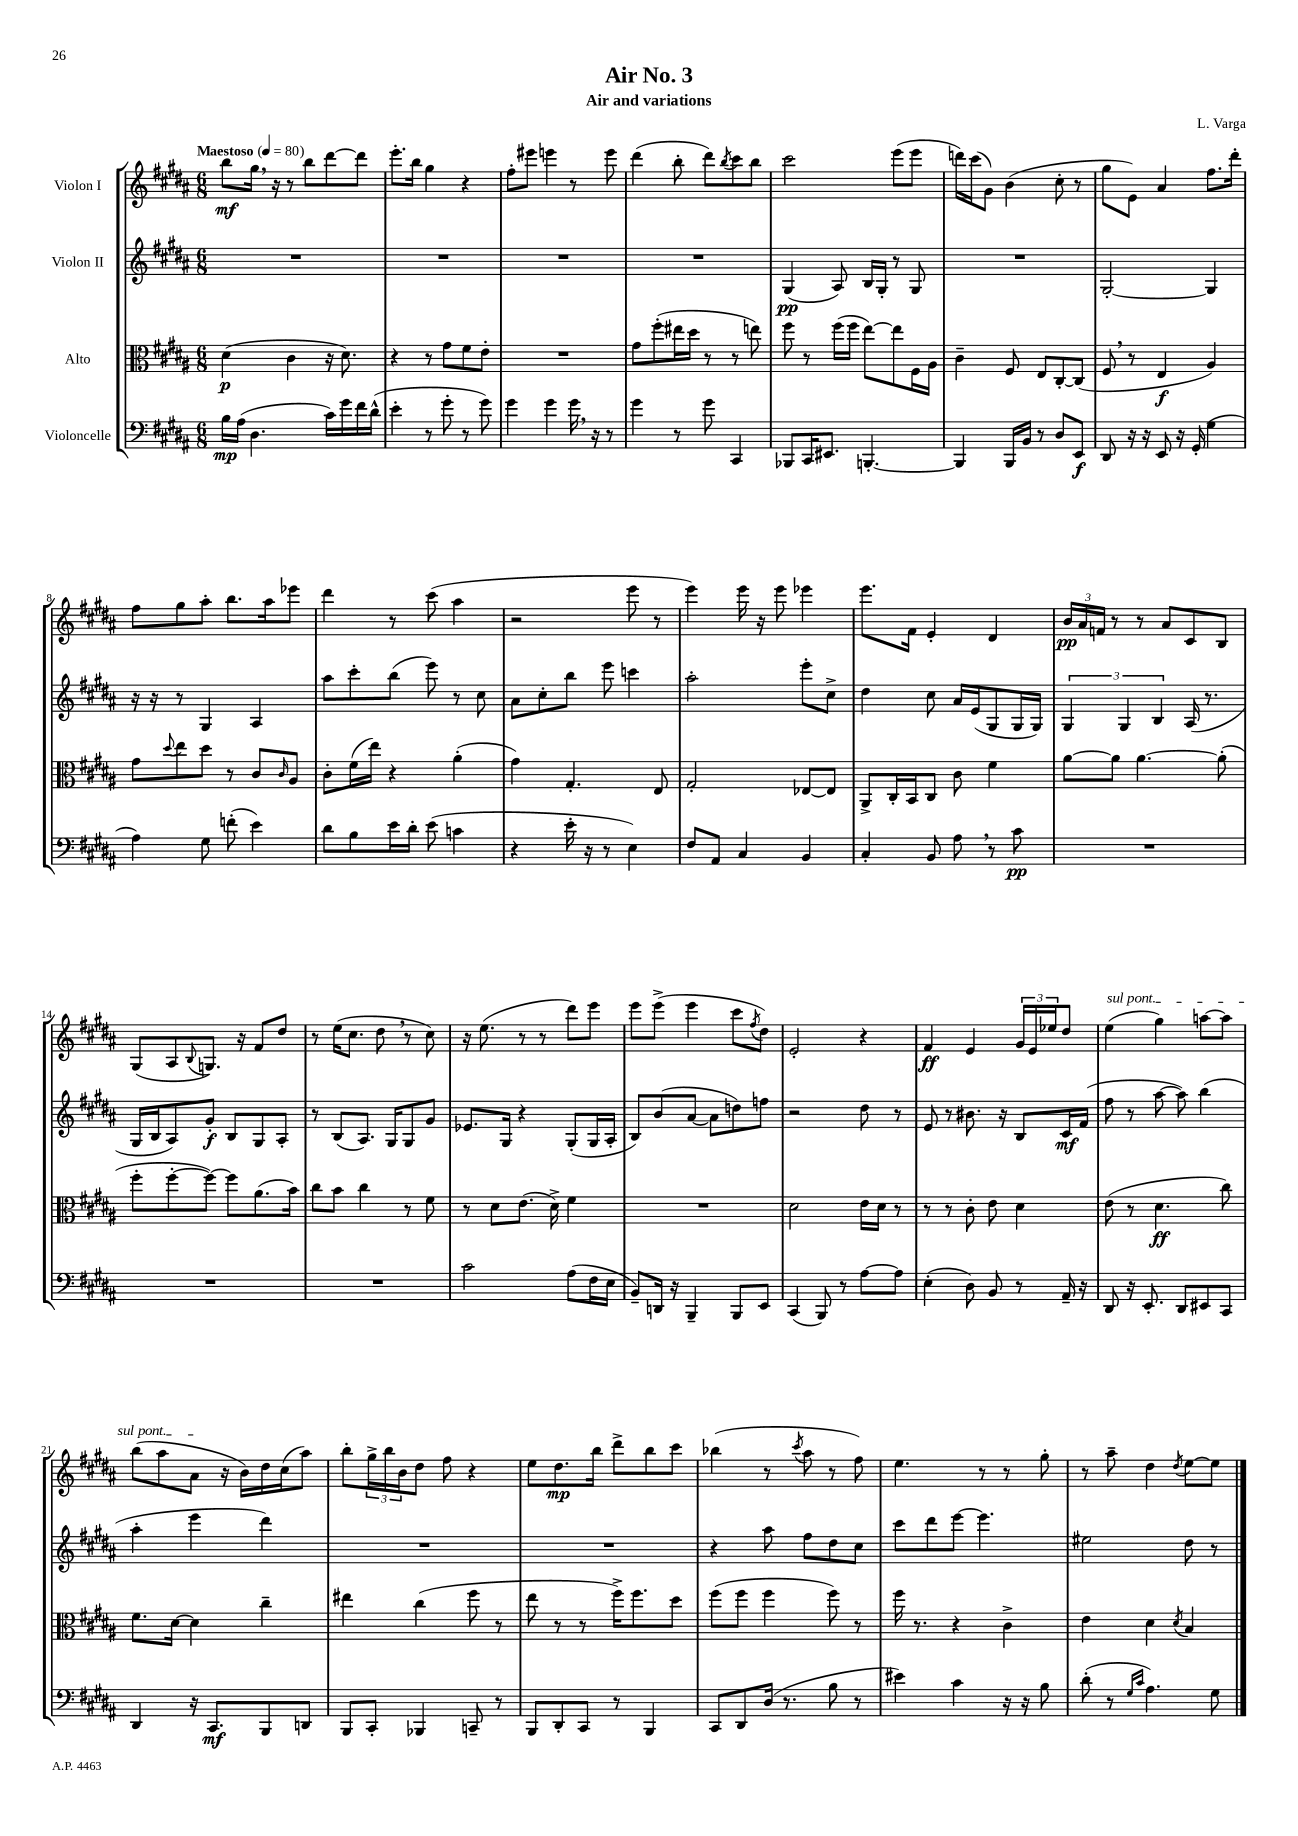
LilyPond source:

\header { title = "Air No. 3" composer = "L. Varga" subtitle = "Air and variations" }
<<
\new StaffGroup <<
\new Staff = "s0" \with { instrumentName = "Violon I" } {
    \clef treble \key b \major \numericTimeSignature \time 6/8 \tempo "Maestoso" 4 = 80
    b''8\mf gis''16 \breathe r16 r8 b''8 dis'''8~ dis'''8 |
    e'''8.-. b''16 gis''4 r4 |
    fis''8-. eis'''8 e'''4 r8 e'''8 |
    dis'''4( b''8-. dis'''8) \acciaccatura { b''8 } cis'''8 b''8 |
    cis'''2 e'''8( e'''8 |
    d'''16) cis'''16( gis'8) b'4( cis''8-. r8 |
    gis''8 e'8) ais'4 fis''8. dis'''16-. |
    fis''8 gis''8 ais''8-. b''8. ais''16 ees'''8 |
    dis'''4 r8 cis'''8( ais''4 |
    r2 e'''8 r8 |
    e'''4) e'''16 r16 e'''8 ees'''4 |
    e'''8. fis'16 e'4-. dis'4 |
    \tuplet 3/2 { b'16\pp ais'16 f'16 } r8 r8 ais'8 cis'8 b8 |
    gis8( ais8 \appoggiatura { b8 } g8.) r16 fis'8 dis''8 |
    r8 e''16( cis''8. dis''8 \breathe r8 cis''8) |
    r16 e''8.( r8 r8 dis'''8) e'''8 |
    e'''8 e'''8->( e'''4 cis'''8 \acciaccatura { fis''8 } dis''8) |
    e'2-. r4 |
    fis'4\ff e'4 \tuplet 3/2 { gis'16 e'16 ees''16 } dis''8 |
    \once \override TextSpanner.bound-details.left.text = \markup { \italic "sul pont." } e''4\startTextSpan( gis''4) a''8~ a''8 |
    b''8( ais''8 ais'8\stopTextSpan r16 b'16) dis''16 cis''16( ais''8) |
    b''8-. \tuplet 3/2 { gis''16-> b''16 b'16 } dis''8 fis''8 r4 |
    e''8 dis''8.\mp b''16 dis'''8-> b''8 cis'''8 |
    bes''4( r8 \acciaccatura { cis'''8 } ais''8 r8 fis''8) |
    e''4. r8 r8 gis''8-. |
    r8 ais''8-- dis''4 \acciaccatura { dis''8 } e''8~ e''8 \bar "|." |
}
\new Staff = "s1" \with { instrumentName = "Violon II" } {
    \clef treble \key b \major \numericTimeSignature \time 6/8
    R2. |
    R2. |
    R2. |
    R2. |
    gis4\pp( ais8) b16 gis16-. r8 gis8 |
    R2. |
    gis2~-. gis4 |
    r16 r16 r8 gis4 ais4 |
    ais''8 cis'''8-. b''8( e'''8) r8 cis''8 |
    ais'8 cis''8-. b''8 e'''8 c'''4 |
    ais''2-. e'''8-. cis''8-> |
    dis''4 cis''8 ais'16 e'16( gis8 gis16 gis16) |
    \tuplet 3/2 { gis4 gis4 b4 } ais16( r8. |
    gis16 b16 ais8) gis'8-.\f b8 gis8 ais8-. |
    r8 b8( ais8.) gis16 gis8 gis'8 |
    ees'8. gis16 r4 gis8-.( gis16 ais16-. |
    b8) b'8( ais'8~ ais'8 d''8) f''8 |
    r2 dis''8 r8 |
    e'8 r8 bis'8. r16 b8 cis'16\mf fis'16( |
    fis''8 r8 ais''8~ ais''8) b''4( |
    ais''4-. e'''4 dis'''4) |
    R2. |
    R2. |
    r4 ais''8 fis''8 dis''8 cis''8 |
    cis'''8 dis'''8 e'''8~ e'''4. |
    eis''2 dis''8 r8 \bar "|." |
}
\new Staff = "s2" \with { instrumentName = "Alto" } {
    \clef alto \key b \major \numericTimeSignature \time 6/8
    dis'4\p( cis'4 r16 dis'8.) |
    r4 r8 gis'8 fis'8 e'8-. |
    R2. |
    gis'8 fis''8-.( eis''16 dis''16 r8 r8 e''8) |
    fis''8 r8 fis''16( fis''16 e''8~) e''8 fis16 ais16 |
    cis'4-- fis8 e8 cis8~-. cis8( |
    fis8 \breathe r8 e4\f ais4) |
    gis'8 \appoggiatura { dis''8 } e''8 dis''8 r8 cis'8 \grace { cis'16 } ais8 |
    cis'8-. fis'16( e''16) r4 ais'4-.( |
    gis'4) gis4.-. e8 |
    gis2-. ees8~ ees8 |
    ais,8-> cis16-. b,16 cis8 cis'8 fis'4 |
    ais'8~ ais'8 ais'4.~ ais'8-.( |
    fis''8-. fis''8~-. fis''8~) fis''8 ais'8.( b'16) |
    cis''8 b'8 cis''4 r8 fis'8 |
    r8 dis'8 e'8.( dis'16->) fis'4 |
    R2. |
    dis'2 e'16 dis'16 r8 |
    r8 r8 cis'8-. e'8 dis'4 |
    e'8( r8 dis'4.\ff cis''8) |
    fis'8. dis'16~ dis'4 cis''4-- |
    eis''4 cis''4( fis''8 r8 |
    e''8 r8 r8 fis''16->) fis''8. dis''8 |
    fis''8( fis''8 fis''4 fis''8) r8 |
    fis''16 r8. r4 cis'4-> |
    e'4 dis'4 \acciaccatura { dis'8 } b4 \bar "|." |
}
\new Staff = "s3" \with { instrumentName = "Violoncelle" } {
    \clef bass \key b \major \numericTimeSignature \time 6/8
    b16\mp ais16( dis4. cis'16) gis'16 fis'16 dis'16-^( |
    e'4-. r8 gis'8-. r8 gis'8) |
    gis'4 gis'4 gis'16 \breathe r16 r8 |
    gis'4 r8 gis'8 cis,4 |
    bes,,8 cis,16 eis,8. b,,4.~-. |
    b,,4 b,,16 b,16 r8 dis8 e,8\f |
    dis,8 r16 r16 e,8 r16 gis,16-.( gis4 |
    ais4) gis8 f'8-.( e'4) |
    dis'8 b8 e'16 dis'16-. e'8( c'4 |
    r4 e'16-. r16 r8 e4) |
    fis8 ais,8 cis4 b,4 |
    cis4-. b,8 ais8 \breathe r8 cis'8\pp |
    R2. |
    R2. |
    R2. |
    cis'2 ais8( fis16 e16 |
    b,8--) d,16 r16 b,,4-- b,,8 e,8 |
    cis,4( b,,8) r8 ais8~ ais8 |
    e4-.( dis8) b,8 r8 ais,16-- r16 |
    dis,8 r16 e,8.-. dis,8 eis,8 cis,8 |
    dis,4 r16 cis,8.\mf b,,8 d,8 |
    b,,8 cis,8-. bes,,4 c,8-- r8 |
    b,,8 dis,8-. cis,8 r8 b,,4 |
    cis,8 dis,8 dis16( r8. b8 r8 |
    eis'4) cis'4 r16 r16 b8 |
    dis'8-.( r8 \grace { gis16 cis'16 } ais4.) gis8 \bar "|." |
}
>>
>>
